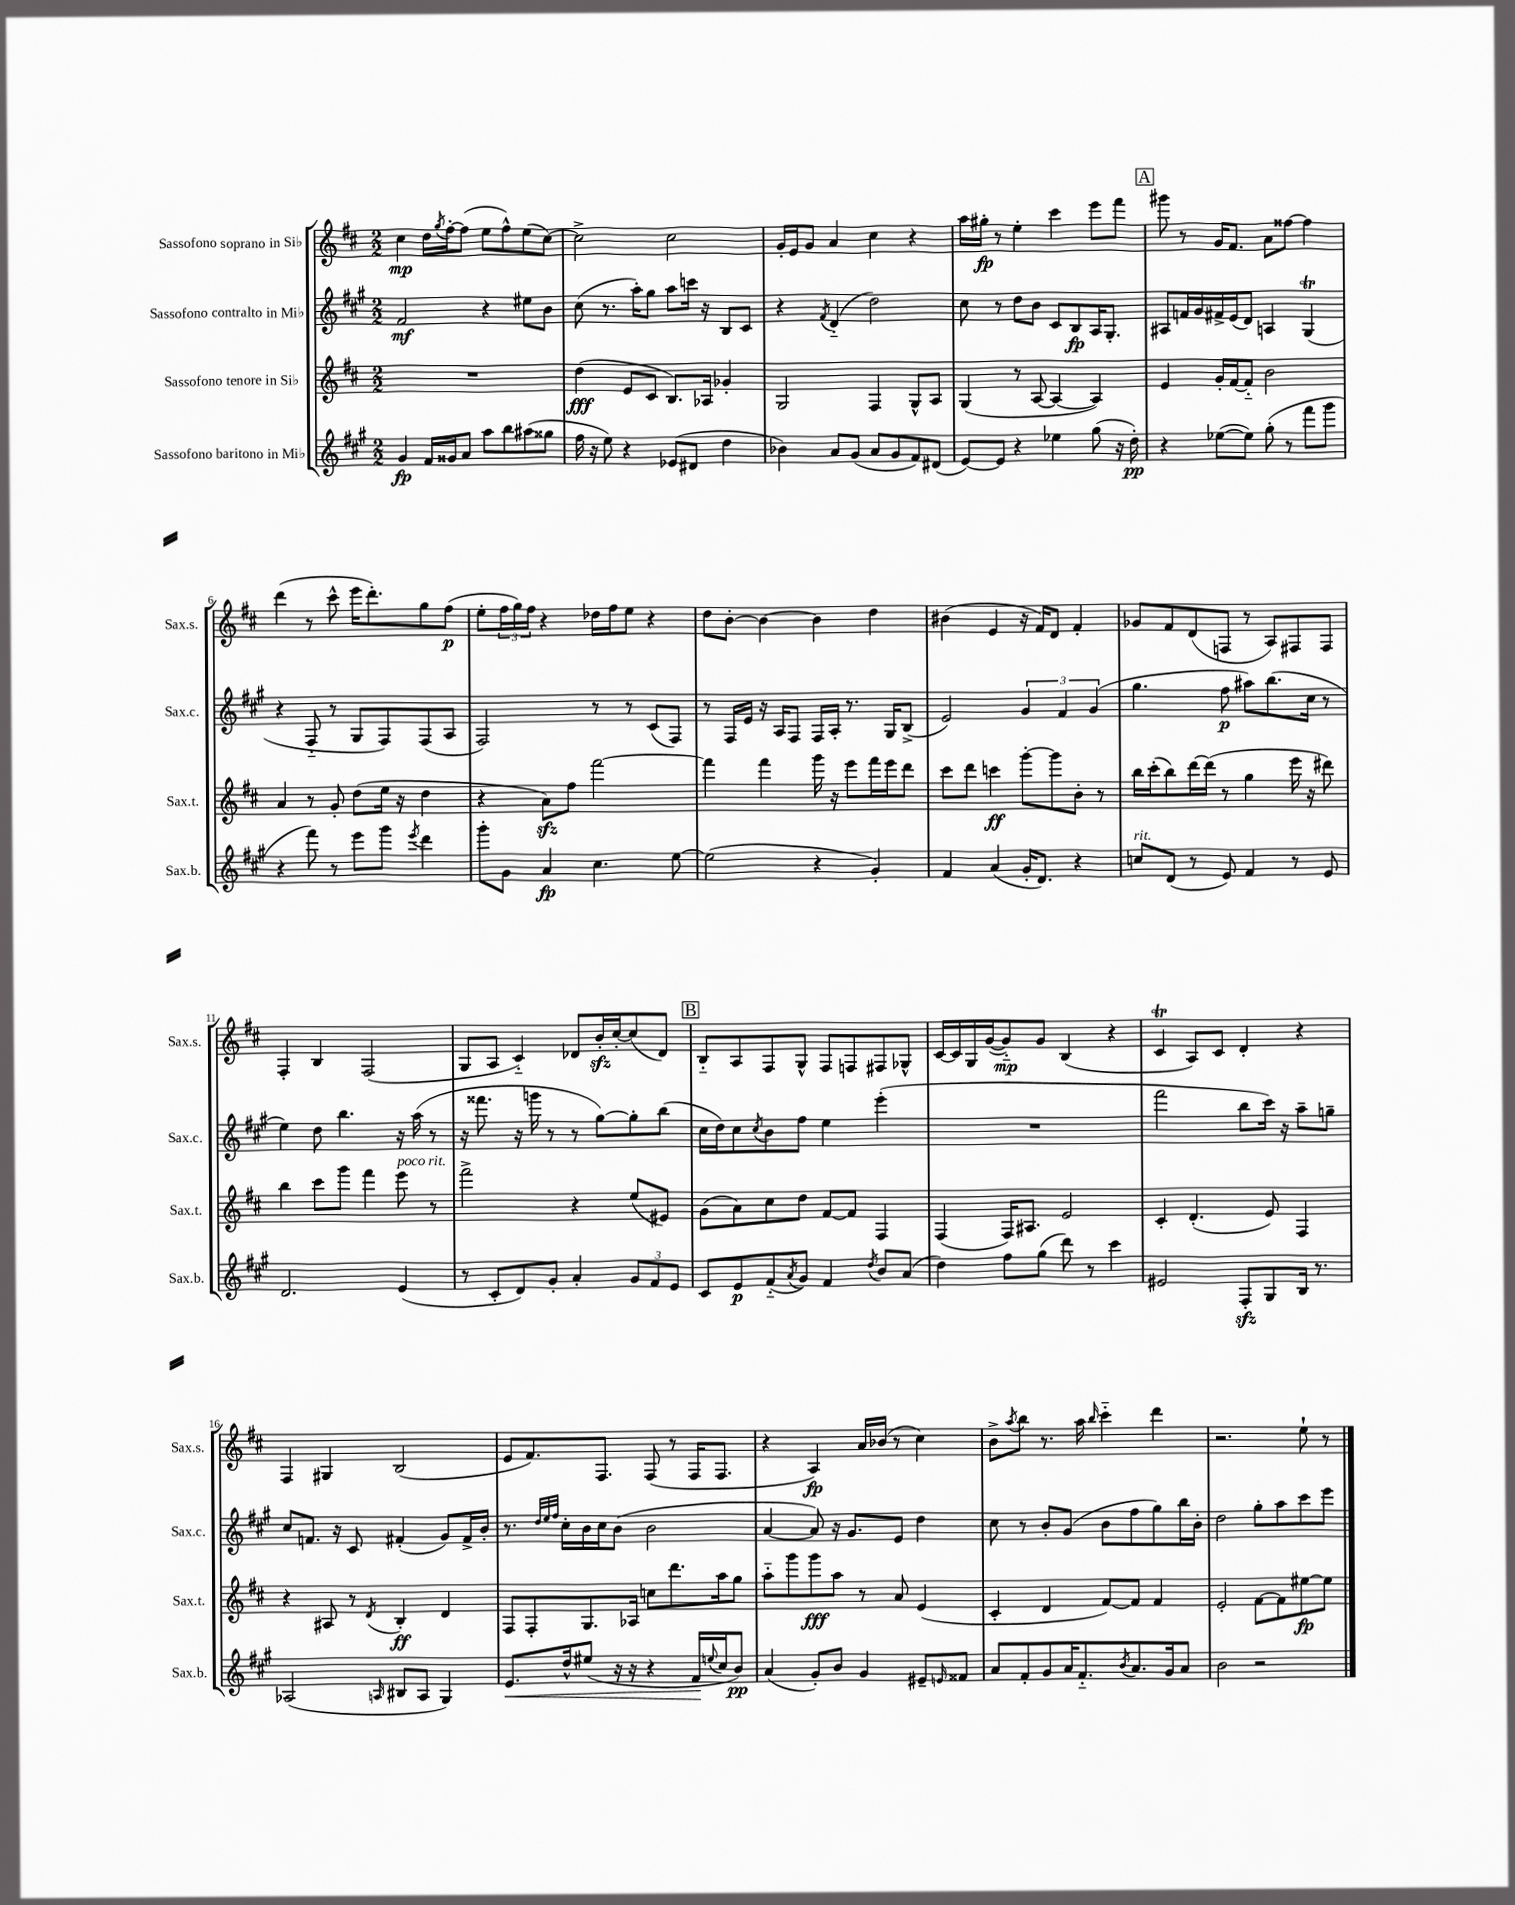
<<
\new StaffGroup <<
\new Staff = "s0" \with { instrumentName = "Sassofono soprano in Sib" shortInstrumentName = "Sax.s." } {
    \clef treble \key d \major \numericTimeSignature \time 2/2
    cis''4\mp d''16 \acciaccatura { g''8 } fis''16~-. fis''8( e''8 fis''8-^) e''8( cis''8~) |
    cis''2-> cis''2 |
    g'16-. e'16 g'8 a'4 cis''4 r4 |
    a''16 gis''16-.\fp r8 e''4-. cis'''4 e'''8 fis'''8 |
    \mark \markup { \box "A" } gis'''8 r8 g'16 fis'8. a'8 fisis''8~ fisis''4 |
    d'''4( r8 cis'''8-^ e'''16 d'''8.-.) g''8 fis''8\p( |
    e''8-. \tuplet 3/2 { fis''16 g''16) fis''16 } r4 des''16 fis''16 e''8 r4 |
    d''8 b'8~-. b'4~ b'4 d''4 |
    bis'4( e'4 r16 fis'16) d'8 fis'4-. |
    ges'8 fis'8 d'8( f8 r8 a8) fis8 fis8 |
    fis4-. b4 fis2( |
    g8 a8 cis'4-_) des'8 b'16-.\sfz cis''16~-. cis''8( des'8) |
    \mark \markup { \box "B" } b8-_ a8 fis8 g8-^ fis8 f8 fis8 ges8-^ |
    cis'16~ cis'16 g16 g'16~( g'8-_\mp) g'8 b4( r4 |
    cis'4\trill a8) cis'8 d'4-. r4 |
    fis4 gis4 b2( |
    e'8 fis'8.) fis8. fis8( r8 fis16 fis8. |
    r4 a4\fp) a'16 bes'16( r8 cis''4) |
    b'8-> \acciaccatura { a''8 } b''8 r8. a''16 \grace { b''16 } cis'''4-_ d'''4 |
    r2. e''8-! r8 \bar "|." |
}
\new Staff = "s1" \with { instrumentName = "Sassofono contralto in Mib" shortInstrumentName = "Sax.c." } {
    \clef treble \key a \major \numericTimeSignature \time 2/2
    fis'2\mf r4 eis''8 b'8 |
    cis''8( r8. a''16-.) gis''8 a''8 c'''16 r16 b8 cis'8 |
    r4 \acciaccatura { fis'8 } d'4-_( d''2) |
    cis''8 r8 d''8 b'8 cis'8 b8\fp a16 gis8.-. |
    \mark \markup { \box "A" } ais8 f'16 gis'16 fis'16-> e'16( d'8) a4 gis4\trill( |
    r4 fis8-_ r8 gis8 fis8) fis8( a8 |
    fis2) r8 r8 cis'8( fis8) |
    r8 fis16 e'16 r16 a16 fis8 fis16 a16-. r8. gis16 b8->( |
    e'2) \tuplet 3/2 { gis'4 fis'4 gis'4( } |
    gis''4. fis''8\p ais''8) b''8.( cis''16 r8 |
    e''4) d''8 b''4. r16 a''16( r8 |
    r16 fisis'''8. r16 g'''16 r8 r8 gis''8~) gis''8-. b''8( |
    \mark \markup { \box "B" } cis''16 d''16) cis''8 \acciaccatura { cis''8 } b'8 fis''8 e''4 e'''4-.( |
    R1 |
    fis'''2 b''8 cis'''16) r16 a''8-- g''8-- |
    cis''8 f'8. r16 cis'8 fis'4-.( gis'8) fis'16-> b'16-. |
    r8. \grace { d''32 e''32 fis''32 } cis''16-. b'16 cis''16 b'8( b'2 |
    a'4~ a'8) r16 gis'8. e'8 d''4 |
    cis''8 r8 b'8-. gis'8( b'8 fis''8 gis''8) b''16 b'16-. |
    d''2 gis''8-. a''8 cis'''8 e'''8 \bar "|." |
}
\new Staff = "s2" \with { instrumentName = "Sassofono tenore in Sib" shortInstrumentName = "Sax.t." } {
    \clef treble \key d \major \numericTimeSignature \time 2/2
    R1 |
    d''4\fff( e'8 cis'8 b8.) aes16 ges'4-. |
    g2 fis4 g8-^ a8 |
    g4( r8 a8~ a4~ a4) |
    \mark \markup { \box "A" } e'4 g'16-. fis'16~ fis'8-_ b'2 |
    a'4 r8 g'8-. d''8( e''16 r16 d''4 |
    r4 a'8\sfz) fis''8 fis'''2~ |
    fis'''4 fis'''4 g'''16 r16 e'''8 fis'''16 e'''16 d'''8 |
    cis'''8 d'''8 c'''4\ff g'''8~-. g'''8 b'8-. r8 |
    b''16 cis'''16-.( b''8) d'''16~ d'''16( r8 g''4 e'''16 r16 dis'''8) |
    b''4 cis'''8 g'''8 fis'''4 e'''8^\markup { \italic "poco rit." } r8 |
    fis'''2-> r4 e''8( eis'8) |
    \mark \markup { \box "B" } g'8( a'8) cis''8 d''8 fis'8~ fis'8 fis4 |
    fis4( fis16) ais8. e'2 |
    cis'4-. d'4.-.( e'8) fis4 |
    r4 ais8 r8 \acciaccatura { d'8 } b4-.\ff d'4 |
    fis8 fis8-. g8. aes16 c''8 d'''8. a''16 g''8 |
    a''8-_ g'''8 g'''8\fff a''8 r8 a'8 e'4( |
    cis'4-. d'4 fis'8~) fis'8 fis'4 |
    e'2-. fis'8~ fis'8 eis''8~\fp eis''8 \bar "|." |
}
\new Staff = "s3" \with { instrumentName = "Sassofono baritono in Mib" shortInstrumentName = "Sax.b." } {
    \clef treble \key a \major \numericTimeSignature \time 2/2
    gis'4\fp fis'16 gisis'16 a'8 a''8 b''8 ais''8( gisis''8 |
    fis''16 r16 e''8) r4 ees'8( dis'8 d''4 |
    bes'4) a'8 gis'8( a'8 gis'8 fis'8) dis'8( |
    e'8~) e'8 r4 ees''4 gis''8( r16 d''16-.\pp) |
    \mark \markup { \box "A" } r4 ees''8~( ees''8) gis''8-.( r8 fis'''8 gis'''8 |
    r4 fis'''8) r8 e'''8 gis'''8 \acciaccatura { e'''8 } d'''4 |
    gis'''8-. gis'8 a'4\fp cis''4. e''8~ |
    e''2( r4 gis'4-.) |
    fis'4 a'4( gis'16-. d'8.) r4 |
    c''8^\markup { \italic "rit." } d'8( r8 e'8) fis'4 r8 e'8 |
    d'2. e'4( |
    r8 cis'8-. d'8) gis'8-. a'4-. \tuplet 3/2 { gis'8 fis'8 e'8 } |
    \mark \markup { \box "B" } cis'8 e'8\p fis'8-_( \acciaccatura { a'8 } gis'8) fis'4 \acciaccatura { d''8 } b'8 a'8( |
    d''4) fis''8 gis''8( d'''8) r8 cis'''4 |
    eis'2 fis8-.\sfz gis8 b16 r8. |
    aes2( \grace { a16 } bis8 a8 gis4) |
    e'8.\< d''16-^ eis''8( r16 r16 r4 fis'16\! \appoggiatura { e''8 } cis''16 b'8\pp) |
    a'4( gis'8-.) b'8 gis'4 eis'8-- \grace { e'16 } fisis'8 |
    a'8 fis'8-. gis'8 a'16 fis'8.-_ \acciaccatura { b'8 } a'8. gis'16 a'8 |
    b'2 r2 \bar "|." |
}
>>
>>
